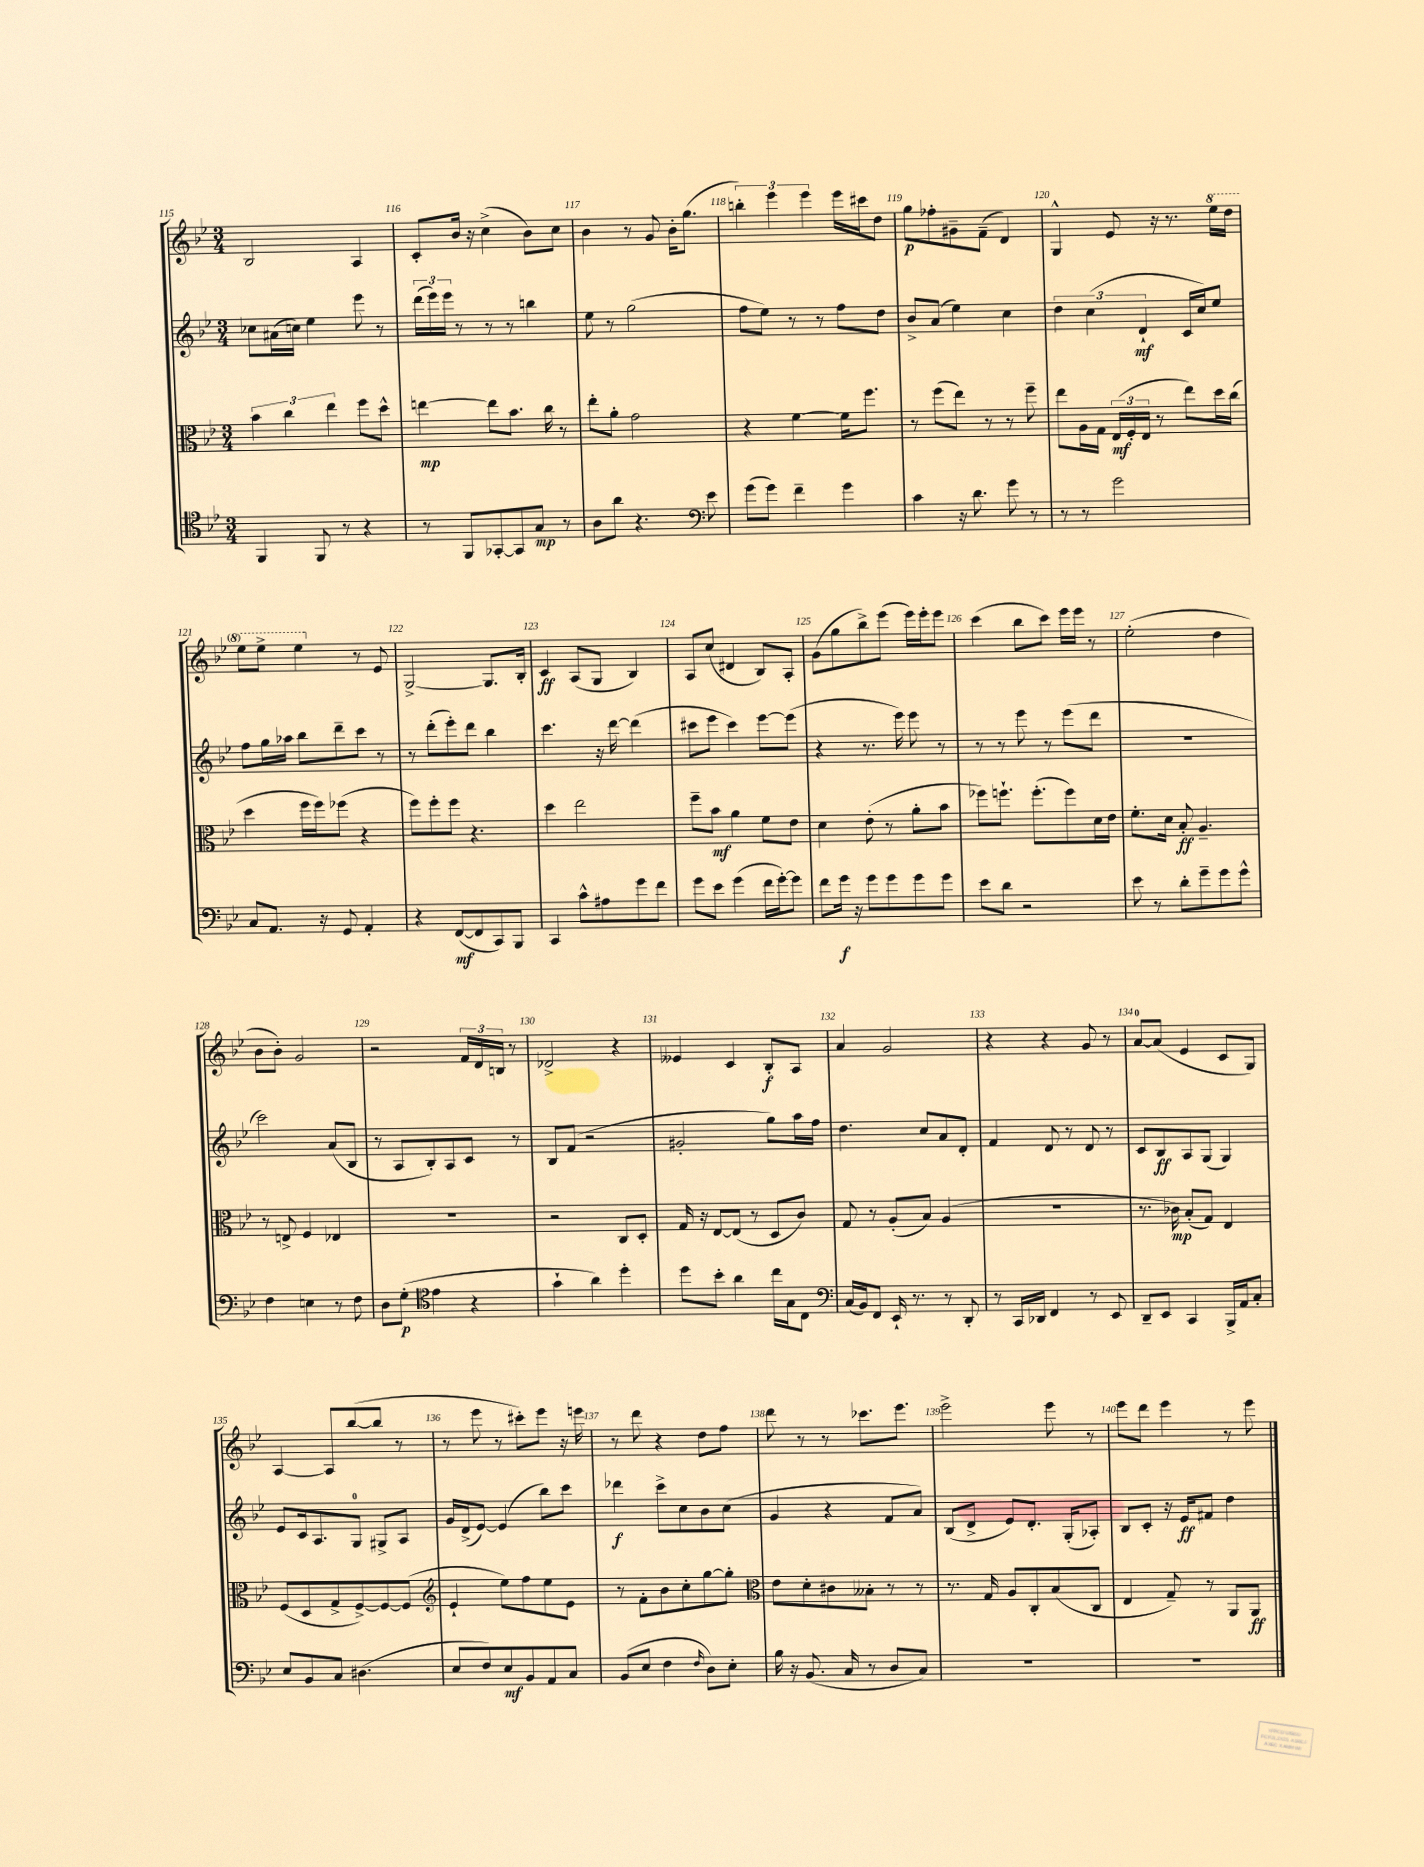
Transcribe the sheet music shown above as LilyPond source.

<<
\new StaffGroup <<
\new Staff = "s0" {
    \clef treble \key bes \major \numericTimeSignature \time 3/4
    bes2 a4 |
    c'8-. bes'16 r16 c''4->( bes'8) c''8 |
    bes'4 r8 g'8 bes'16-. g''8.( |
    \tuplet 3/2 { b''4-.) ees'''4 ees'''4 } ees'''16 cis'''16 d''8 |
    g''8\p fes''8-. gis'8-- f'8--( d'4) |
    g4-^ ees'8 r16 r8. \ottava #1 ees'''16 d'''16 |
    ees'''8 ees'''8-> ees'''4 \ottava #0 r8 ees'8 |
    g2~-> g8. bes16-. |
    c'4\ff a8( g8 bes4) |
    a8 c''8( dis'4 bes8) a8-. |
    g'8( g''8 bes''8->) ees'''8( ees'''16) ees'''16-. ees'''8 |
    c'''4( bes''8 c'''8) ees'''16 ees'''16 r8 |
    ees''2-.( d''4 |
    bes'8 bes'8-.) g'2 |
    r2 \tuplet 3/2 { f'16 d'16 b16 } r8 |
    des'2-> r4 |
    eeses'4 c'4 bes8-.\f a8 |
    a'4 g'2 |
    r4 r4 g'8 r8 |
    a'8-0~ a'8( ees'4 c'8 g8) |
    a4~ a8 bes''8~( bes''8 r8 |
    r8 ees'''8 r8 cis'''8-.) ees'''8 r16 e'''16 |
    r8 d'''8 r4 d''8 f''8 |
    d'''8 r8 r8 ces'''8. ees'''8. |
    ees'''2-> ees'''8 r8 |
    ees'''8 d'''8 ees'''4 r8 ees'''8 \bar "|." |
}
\new Staff = "s1" {
    \clef treble \key bes \major \numericTimeSignature \time 3/4
    ces''8 ais'16( c''16) ees''4 ees'''8 r8 |
    \tuplet 3/2 { d'''16( ees'''16) ees'''16 } r8 r8 r8 b''4 |
    ees''8 r8 g''2( |
    f''8 ees''8) r8 r8 f''8 d''8 |
    bes'8-> a'8( ees''4) c''4 |
    \tuplet 3/2 { d''4 c''4( d'4-!\mf } c'16 c''16) ees''8 |
    f''8 g''16 aes''16 bes''8 d'''8-- c'''8 r8 |
    r8 d'''8-.( ees'''8-.) d'''8 bes''4 |
    c'''4. r16 d'''16~ d'''4( |
    cis'''8 ees'''8 cis'''4) ees'''8~ ees'''8( |
    r4 r8. ees'''16) ees'''8 r8 |
    r8 r8 ees'''8 r8 ees'''8( d'''8 |
    r2. |
    c'''2) a'8( bes8 |
    r8 a8 bes8-.) a8 c'8 r8 |
    bes8 f'8( r2 |
    gis'2-. g''8) a''16 f''16 |
    d''4. c''8 a'8 d'8-. |
    f'4 d'8 r8 d'8 r8 |
    c'8 bes8\ff a8 g8( g4) |
    ees'8 c'16 a8. g8-0 gis8-> a8 |
    g'16 d'16->( ees'8~) ees'4( bes''8) c'''8 |
    des'''4\f c'''8-> c''8 bes'8 c''8( |
    g'4 r4 f'8 a'8) |
    bes8( d'8-> ees'8) d'8.-. g16-.( aes8-.) |
    bes8 c'8-. r16 ees'16\ff fis'8 d''4 \bar "|." |
}
\new Staff = "s2" {
    \clef alto \key bes \major \numericTimeSignature \time 3/4
    \tuplet 3/2 { bes'4 c''4 ees''4 } f''8 d''8-^ |
    e''4~\mp e''8 bes'8. c''16 r8 |
    ees''8-. a'8-. g'2 |
    r4 f'4~ f'16 f''8. |
    r8 f''8( ees''8) r8 r8 f''8-- |
    ees''8 a16 g16 \tuplet 3/2 { ees16\mf( f16-. ees16 } r8 ees''8) d''16 c''16( |
    d''4 f''16 f''16) fes''8( r4 |
    f''8) f''8-. f''8 r4. |
    d''4 ees''2 |
    f''8-- bes'8\mf a'4 f'8 ees'8 |
    d'4 ees'8-.( r8 a'8-. bes'8 |
    fes''8) f''8.-! f''8.-.( f''8) d'16 ees'16 |
    f'8.-. d'16 bes8-.\ff a4.-- |
    r8 e8-> f4 ees4 |
    R2. |
    r2 c8 d8-. |
    g16 r16 ees8~ ees8( r8 d8 c'8) |
    g8 r8 a8-.( bes8) a4( |
    r2. |
    r8. ces'16\mp) bes8-.( g8) ees4 |
    f8( d8 g8-> f8~->) f8~ f8( |
    \clef treble ees'4-! ees''8) f''8 ees''8 ees'8 |
    r8 f'8-. bes'8 c''8-. g''8~ g''8-. |
    \clef alto ees'8 d'8-. cis'8 beses8-. r8 r8 |
    r8. g16 a8 c8-. bes8( c8 |
    ees4 g8--) r8 a,8 a,8\ff \bar "|." |
}
\new Staff = "s3" {
    \clef tenor \key bes \major \numericTimeSignature \time 3/4
    f,4 f,8 r8 r4 |
    r8 f,8 ges,8~-. ges,8 g8\mp r8 |
    a8 a'8 r4. \clef bass ees'8 |
    g'8( g'8) f'4-- g'4 |
    c'4 r16 d'8. g'8 r8 |
    r8 r8 g'2 |
    c8 a,8. r16 g,8 a,4-. |
    r4 f,8~\mf( f,8 c,8) bes,,8 |
    c,4 c'8-^ ais8 g'8 f'8 |
    g'8 ees'8 g'4( f'16 g'16~-.) g'8 |
    f'8 g'16\f r16 g'8 g'8 g'8 g'8 |
    ees'8 d'8 r2 |
    ees'8 r8 d'8-. g'8-- g'8 g'8-^ |
    f4 e4 r8 f8 |
    d8 g8-.\p( \clef tenor ees'4 r4 |
    g'4-! a'4) d''4-. |
    d''8 bes'8-. a'4 c''16 g16 c8 |
    \clef bass c16( bes,16) f,8 ees,16-! r8. r8 d,8-. |
    r8 c,16 des,16 f,4 r8 ees,8 |
    d,8-- ees,8 c,4 bes,,16-> a,16 c8-. |
    ees8 bes,8 c8 dis4.( |
    ees8 f8) ees8\mf bes,8 a,8 c8 |
    bes,8( ees8 f4 \grace { f16 } d8) ees8-. |
    bes16 r16 bes,8.( c16 r8 d8 c8) |
    R2. |
    R2. \bar "|." |
}
>>
>>
\layout { \context { \Score currentBarNumber = #115 \override BarNumber.break-visibility = ##(#f #t #t) barNumberVisibility = #all-bar-numbers-visible } }
